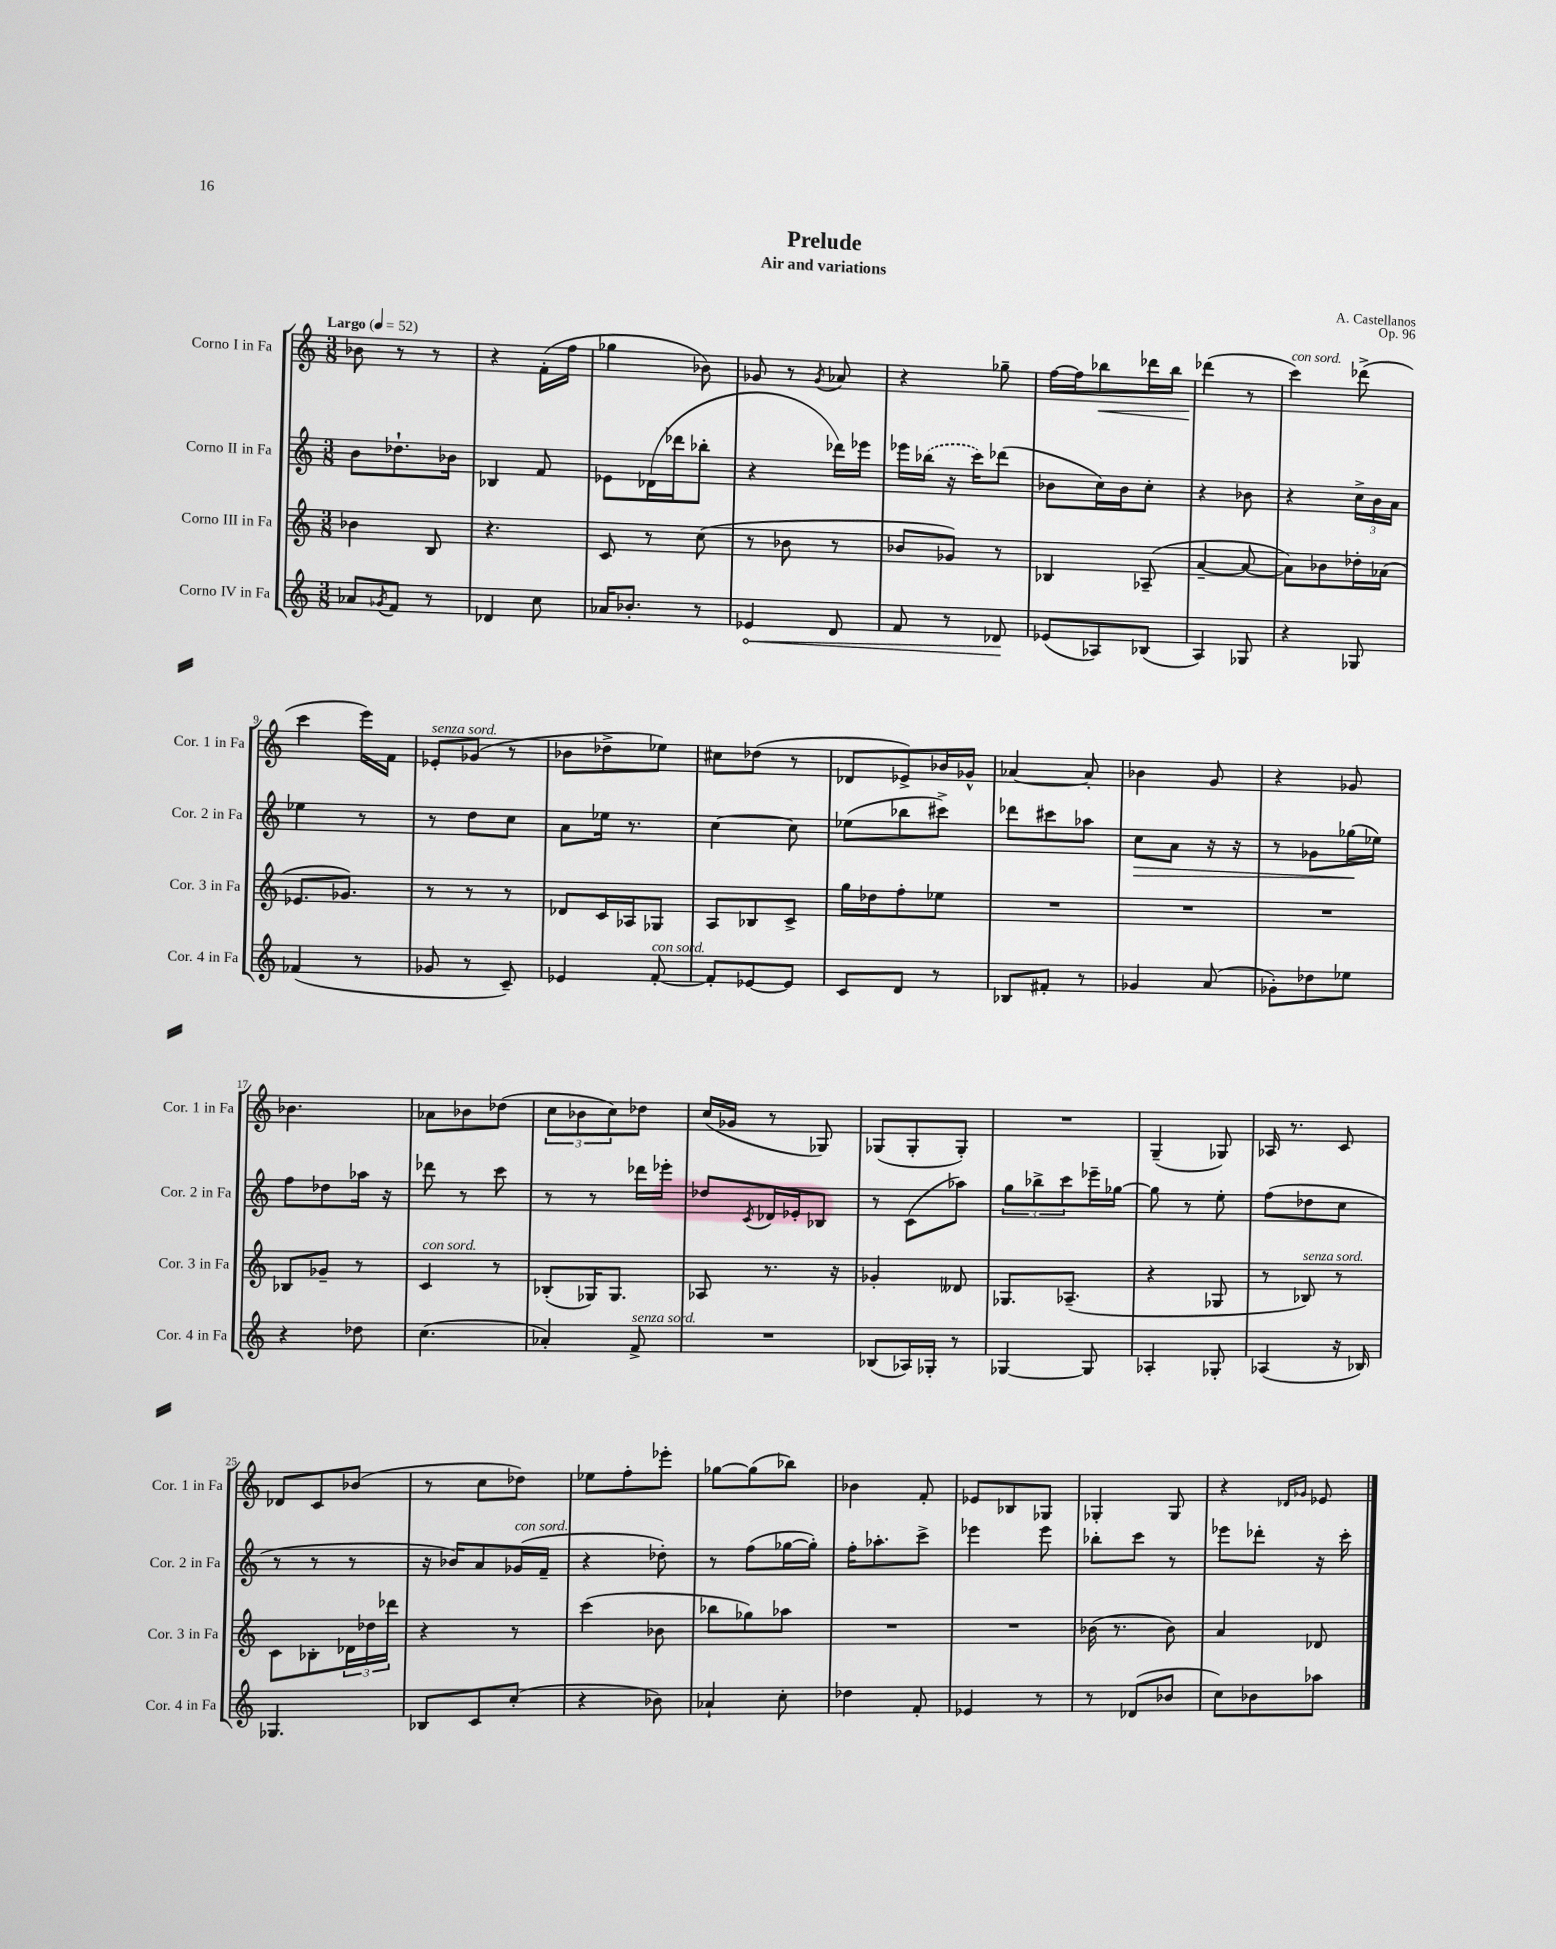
\header { title = "Prelude" composer = "A. Castellanos" subtitle = "Air and variations" opus = "Op. 96" }
<<
\new StaffGroup <<
\new Staff = "s0" \with { instrumentName = "Corno I in Fa" shortInstrumentName = "Cor. 1 in Fa" } {
    \clef treble \key c \major \numericTimeSignature \time 3/8 \tempo "Largo" 4 = 52
    bes'8 r8 r8 |
    r4 f'16-.( f''16 |
    ges''4 bes'8) |
    ges'8 r8 \acciaccatura { ges'8 } aes'8 |
    r4 ges''8-- |
    f''16~ f''16 bes''8\< des'''16 bes''16 |
    des'''4\!( r8 |
    c'''4^\markup { \italic "con sord." }) des'''8->( |
    c'''4 e'''16) f'16 |
    ees'8-.^\markup { \italic "senza sord." } ges'8( r8 |
    bes'8 des''8-> ees''8) |
    cis''8 des''8( r8 |
    des'8 ees'8->) bes'16 ges'16-^ |
    aes'4~ aes'8-. |
    bes'4 g'8 |
    r4 ges'8 |
    bes'4. |
    aes'8 bes'8 des''8( |
    \tuplet 3/2 { c''8 bes'8 c''8) } des''8 |
    c''16( ges'16 r8 ges8) |
    ges8( ges8-. ges8-.) |
    R4. |
    g4--( ges8) |
    aes16 r8. c'8 |
    des'8 c'8 bes'8( |
    r8 c''8 des''8) |
    ees''8 f''8-. ees'''8-. |
    ges''8~ ges''8( bes''8) |
    bes'4 f'8-. |
    ees'8 bes8 ges8 |
    ges4-. ges8 |
    r4 \grace { des'16 ges'16 } ees'8 \bar "|." |
}
\new Staff = "s1" \with { instrumentName = "Corno II in Fa" shortInstrumentName = "Cor. 2 in Fa" } {
    \clef treble \key c \major \numericTimeSignature \time 3/8
    b'8 des''8.-! bes'16 |
    bes4 f'8 |
    ees'8 des'16( des'''16 bes''8-. |
    r4 des'''16) ees'''16 |
    ees'''16 \once \slurDashed bes''16( r16 c'''16) des'''8( |
    bes'8 c''16) bes'16 c''8-. |
    r4 bes'8 |
    r4 \tuplet 3/2 { c''16-> b'16 a'16 } |
    ees''4 r8 |
    r8 d''8 c''8 |
    a'8 ees''16 r8. |
    c''4~ c''8 |
    ees''8( bes''8 cis'''8->) |
    des'''8 cis'''8 aes''8 |
    c''8\> a'8 r16 r16 |
    r8 ges'8 ges''16\!( ees''16) |
    f''8 des''8 aes''16 r16 |
    des'''8 r8 c'''8 |
    r8 r8 des'''16 ees'''16-. |
    des''8 \acciaccatura { c'8 } des'16 ees'16-. bes8 |
    r8 c'8( aes''8) |
    \tuplet 3/2 { g''8 bes''8-> c'''8 } ees'''16-- ges''16~ |
    ges''8 r8 e''8-. |
    f''8( des''8 c''8 |
    r8 r8 r8 |
    r16 bes'16) a'8 ges'16^\markup { \italic "con sord." }( f'16-- |
    r4 des''8-.) |
    r8 f''8( ges''16~ ges''16-.) |
    f''16-. aes''8.-. c'''8-> |
    ees'''4 ees'''8 |
    bes''8-. c'''8 r8 |
    ees'''8 des'''8-. r16 c'''16-. \bar "|." |
}
\new Staff = "s2" \with { instrumentName = "Corno III in Fa" shortInstrumentName = "Cor. 3 in Fa" } {
    \clef treble \key c \major \numericTimeSignature \time 3/8
    bes'4 b8 |
    r4. |
    c'8 r8 c''8( |
    r8 bes'8 r8 |
    bes'8 ges'8) r8 |
    bes4 aes8--( |
    a'4~-- a'8~ |
    a'8) bes'8 des''16-. aes'16( |
    ees'8. ges'8.) |
    r8 r8 r8 |
    des'8 c'16 aes16 ges8 |
    a8 bes8 c'8-> |
    g''16 des''16 f''8-. ees''8 |
    R4. |
    R4. |
    R4. |
    bes8 ges'8-- r8 |
    c'4^\markup { \italic "con sord." } r8 |
    bes8-.( ges16) ges8. |
    aes8 r8. r16 |
    ges'4-. deses'8 |
    ges8. aes8.--( |
    r4 ges8 |
    r8 bes8^\markup { \italic "senza sord." }) r8 |
    c'8 bes8-. \tuplet 3/2 { des'16 des''16 des'''16 } |
    r4 r8 |
    c'''4( bes'8 |
    bes''8 ges''8) aes''8 |
    R4. |
    R4. |
    bes'16( r8. bes'8) |
    a'4 des'8 \bar "|." |
}
\new Staff = "s3" \with { instrumentName = "Corno IV in Fa" shortInstrumentName = "Cor. 4 in Fa" } {
    \clef treble \key c \major \numericTimeSignature \time 3/8
    aes'8 \acciaccatura { ges'8 } f'8 r8 |
    des'4 c''8 |
    aes'16 bes'8.-. r8 |
    \once \override Hairpin.circled-tip = ##t ees'4\< d'8 |
    f'8 r8 des'8\! |
    ees'8( aes8) bes8( |
    a4) ges8 |
    r4 ges8 |
    fes'4( r8 |
    ges'8 r8 c'8--) |
    ees'4 f'8~-.^\markup { \italic "con sord." } |
    f'8-. ees'8~ ees'8 |
    c'8 d'8 r8 |
    bes8 fis'8-. r8 |
    ges'4 a'8( |
    ges'8-.) des''8 ees''8 |
    r4 des''8 |
    c''4.( |
    aes'4-.) f'8->^\markup { \italic "senza sord." } |
    R4. |
    bes8( aes16) ges16-. r8 |
    ges4~ ges8 |
    aes4-. ges8-. |
    aes4( r16 bes16) |
    ges4. |
    bes8 c'8 c''8-.( |
    r4 bes'8) |
    aes'4-! c''8-. |
    des''4 f'8-. |
    ees'4 r8 |
    r8 des'8( bes'8 |
    c''8) bes'8 aes''8 \bar "|." |
}
>>
>>
